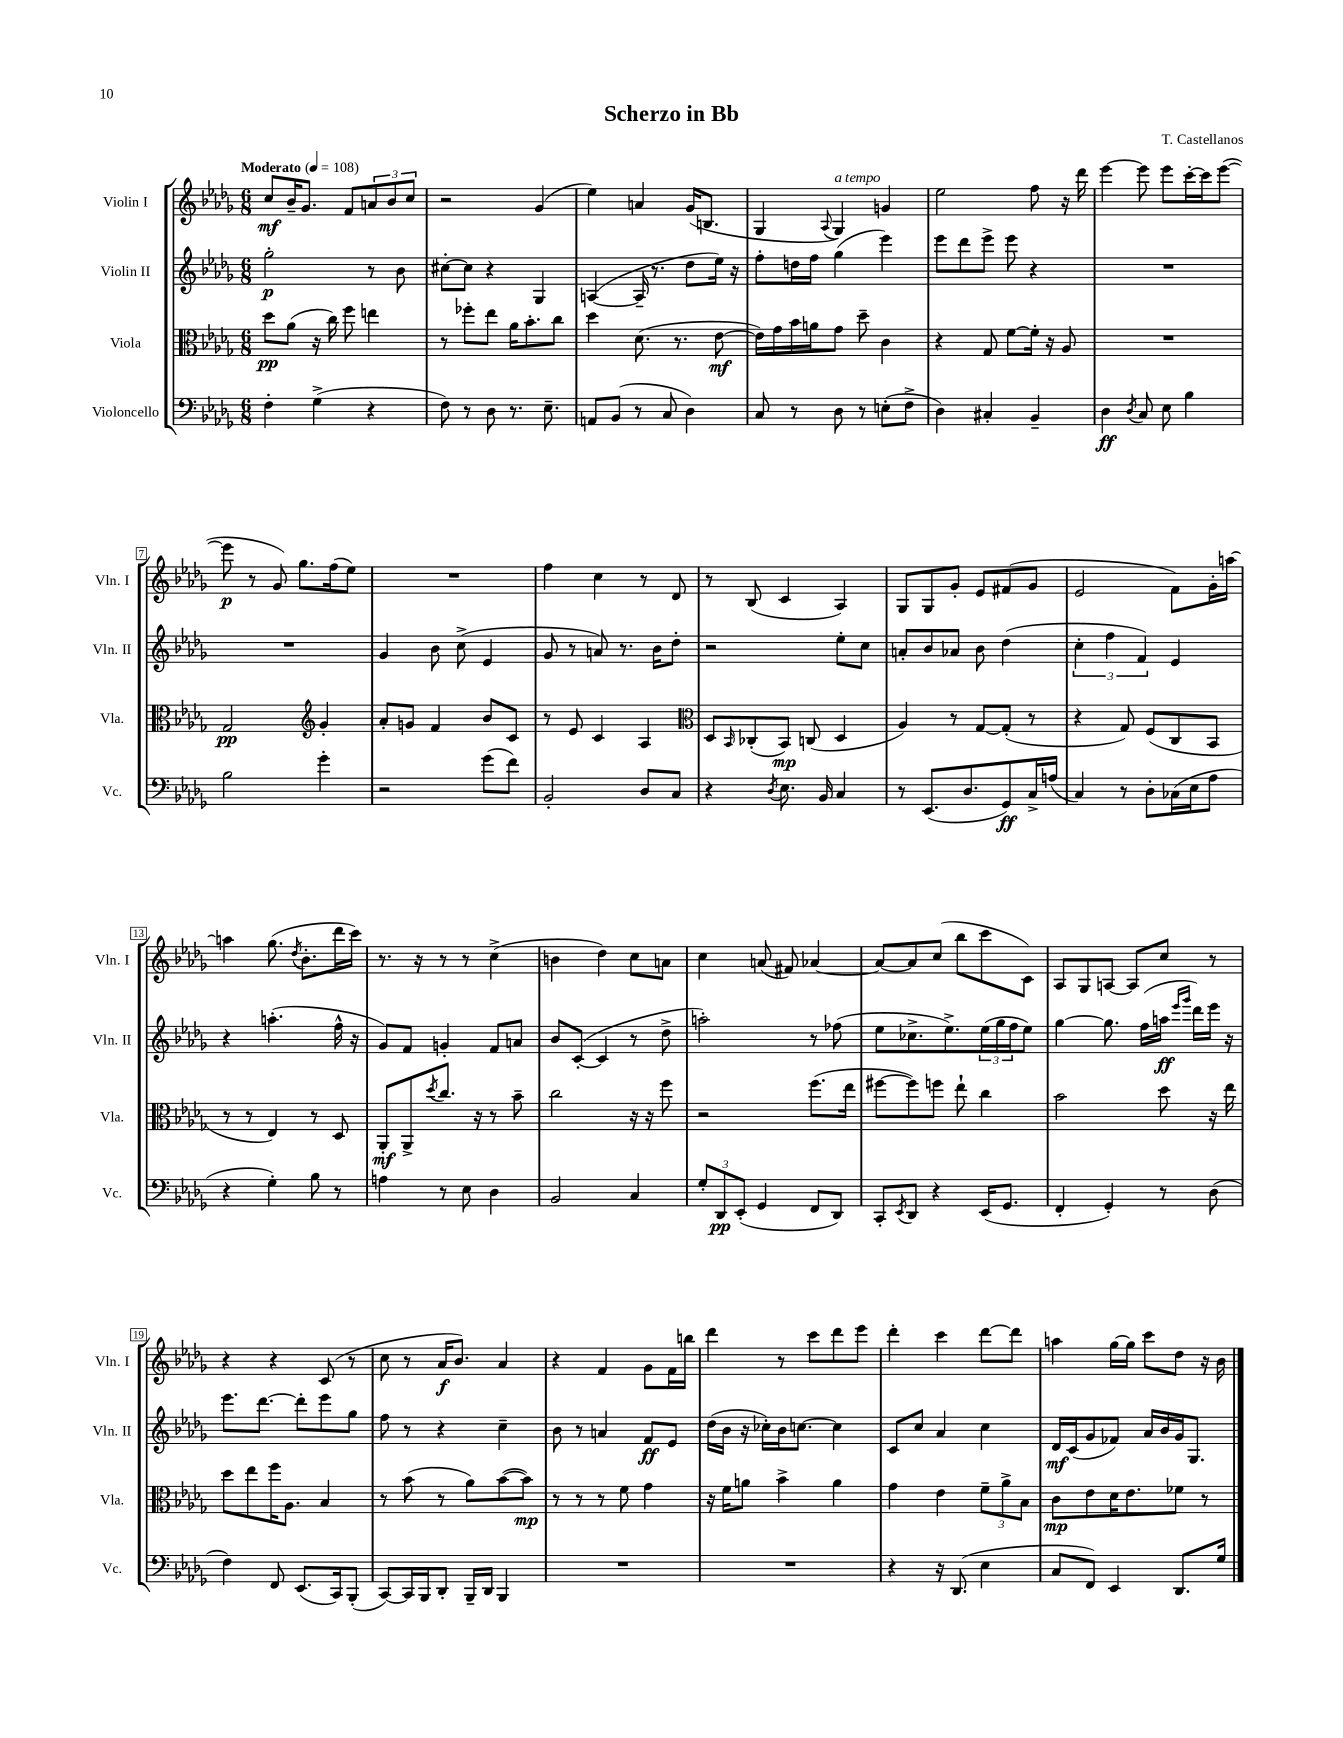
\header { title = "Scherzo in Bb" composer = "T. Castellanos" }
<<
\new StaffGroup <<
\new Staff = "s0" \with { instrumentName = "Violin I" shortInstrumentName = "Vln. I" } {
    \clef treble \key des \major \numericTimeSignature \time 6/8 \tempo "Moderato" 4 = 108
    c''8\mf bes'16-- ges'8. f'8 \tuplet 3/2 { a'8 bes'8 c''8 } |
    r2 ges'4( |
    ees''4) a'4 ges'16( b8. |
    ges4 \appoggiatura { aes8 } ges4^\markup { \italic "a tempo" }) g'4 |
    ees''2 f''8 r16 des'''16 |
    ees'''4~ ees'''8 ees'''8 c'''16~-. c'''16 ees'''8~( |
    ees'''8\p r8 ges'8) ges''8. f''16( ees''8) |
    R2. |
    f''4 c''4 r8 des'8 |
    r8 bes8( c'4 aes4) |
    ges8 ges8 ges'8-. ees'8 fis'8( ges'8 |
    ees'2 f'8) ges'16-. a''16~ |
    a''4 ges''8.( \acciaccatura { des''8 } bes'8.-. des'''16 c'''16) |
    r8. r16 r8 r8 c''4->( |
    b'4 des''4) c''8 a'8 |
    c''4 a'8( fis'8) aes'4~ |
    aes'8~ aes'8 c''8( bes''8 c'''8 c'8) |
    aes8 ges8 a8~ a8 c''8 r8 |
    r4 r4 c'8( r8 |
    c''8 r8 aes'16\f bes'8.) aes'4 |
    r4 f'4 ges'8 f'16 b''16 |
    des'''4 r8 c'''8 des'''8 ees'''8 |
    des'''4-. c'''4 des'''8~ des'''8 |
    a''4 ges''16~ ges''16 c'''8 des''8 r16 bes'16 \bar "|." |
}
\new Staff = "s1" \with { instrumentName = "Violin II" shortInstrumentName = "Vln. II" } {
    \clef treble \key des \major \numericTimeSignature \time 6/8
    ges''2-.\p r8 bes'8 |
    cis''8~-. cis''8 r4 ges4 |
    a4~( a16-- r8. des''8 ees''16) r16 |
    f''8-. d''16 f''16 ges''4( ees'''4) |
    ees'''8 des'''8 ees'''8-> ees'''8 r4 |
    R2. |
    R2. |
    ges'4 bes'8 c''8->( ees'4 |
    ges'8 r8 a'8) r8. bes'16 des''8-. |
    r2 ees''8-. c''8 |
    a'8-. bes'8 aes'8 bes'8 des''4( |
    \tuplet 3/2 { c''4-. f''4 f'4) } ees'4 |
    r4 a''4.-.( f''16-^ r16 |
    ges'8) f'8 g'4-. f'8 a'8 |
    bes'8 c'8~-.( c'4 r8 des''8-> |
    a''2-.) r8 fes''8( |
    ees''8 ces''8.-> ees''8.->) \tuplet 3/2 { ees''16( ges''16 f''16 } ees''8) |
    ges''4~ ges''8. f''16( a''16\ff \grace { ees'''16 ges'''16 } des'''16) ees'''16 r16 |
    ees'''8. des'''8.~ des'''8-. ees'''8 ges''8 |
    f''8 r8 r4 c''4-- |
    bes'8 r8 a'4 f'8\ff ees'8 |
    des''16( bes'16 r16 ces''16-.) bes'16 c''8.~ c''4 |
    c'8 c''8 aes'4 c''4 |
    des'16\mf c'16( ges'8 fes'8) aes'16 bes'16 ges'16 ges8. \bar "|." |
}
\new Staff = "s2" \with { instrumentName = "Viola" shortInstrumentName = "Vla." } {
    \clef alto \key des \major \numericTimeSignature \time 6/8
    des''8\pp aes'8( r16 c''16) f''8 e''4 |
    r8 fes''8-. ees''8 aes'16 bes'8.-. c''8 |
    des''4 des'8.( r8. ees'8~\mf |
    ees'16) ges'16 bes'16 a'16 ges'8 des''8-- c'4 |
    r4 ges8 f'8~ f'16-. r16 aes8 |
    R2. |
    ges2\pp \clef treble ges'4-. |
    aes'8-. g'8 f'4 bes'8 c'8 |
    r8 ees'8 c'4 aes4 |
    \clef alto des8 \grace { bes,16 } ces8-.( bes,8\mp) c8( des4 |
    aes4) r8 ges8~ ges8-.( r8 |
    r4 ges8) f8( c8 bes,8 |
    r8 r8 ees4) r8 des8 |
    aes,8-.\mf aes,8-> \acciaccatura { des''8 } c''8. r16 r8 bes'8-- |
    c''2 r16 r16 f''8 |
    r2 f''8.( ees''16 |
    fis''8~ fis''8) f''8 ees''8-! c''4 |
    bes'2 des''8 r16 ees''16 |
    des''8 ees''8 f''16 aes8. bes4 |
    r8 bes'8( r8 aes'8) bes'8~( bes'8\mp) |
    r8 r8 r8 f'8 ges'4 |
    r16 f'16 a'8 bes'4-> a'4 |
    ges'4 ees'4 \tuplet 3/2 { f'8-- aes'8-> bes8 } |
    c'8\mp ees'8 des'16 ees'8. fes'8 r8 \bar "|." |
}
\new Staff = "s3" \with { instrumentName = "Violoncello" shortInstrumentName = "Vc." } {
    \clef bass \key des \major \numericTimeSignature \time 6/8
    f4-. ges4->( r4 |
    f8) r8 des8 r8. ees8.-- |
    a,8 bes,8( r8 c8 des4) |
    c8 r8 des8 r8 e8-.( f8-> |
    des4) cis4-. bes,4-- |
    des4\ff \acciaccatura { des8 } c8 ees8 bes4 |
    bes2 ges'4-. |
    r2 ges'8( f'8) |
    bes,2-. des8 c8 |
    r4 \acciaccatura { des8 } ees8. bes,16 c4 |
    r8 ees,8.( des8. ges,8\ff) c16-> a16( |
    c4) r8 des8-. ces16( ees16 aes8 |
    r4 ges4-.) bes8 r8 |
    a4 r8 ees8 des4 |
    bes,2 c4 |
    \tuplet 3/2 { ges8-. des,8\pp ees,8-.( } ges,4 f,8 des,8) |
    c,8-. \acciaccatura { ees,8 } des,8 r4 ees,16( ges,8. |
    f,4-. ges,4-.) r8 des8( |
    f4) f,8 ees,8.( c,16) bes,,8-.( |
    c,8~) c,16 bes,,16 des,8-. bes,,16-- des,16 bes,,4 |
    R2. |
    R2. |
    r4 r16 des,8.( ees4 |
    c8 f,8) ees,4 des,8. ges16 \bar "|." |
}
>>
>>
\layout { \context { \Score \override BarNumber.stencil = #(make-stencil-boxer 0.1 0.3 ly:text-interface::print) } }
